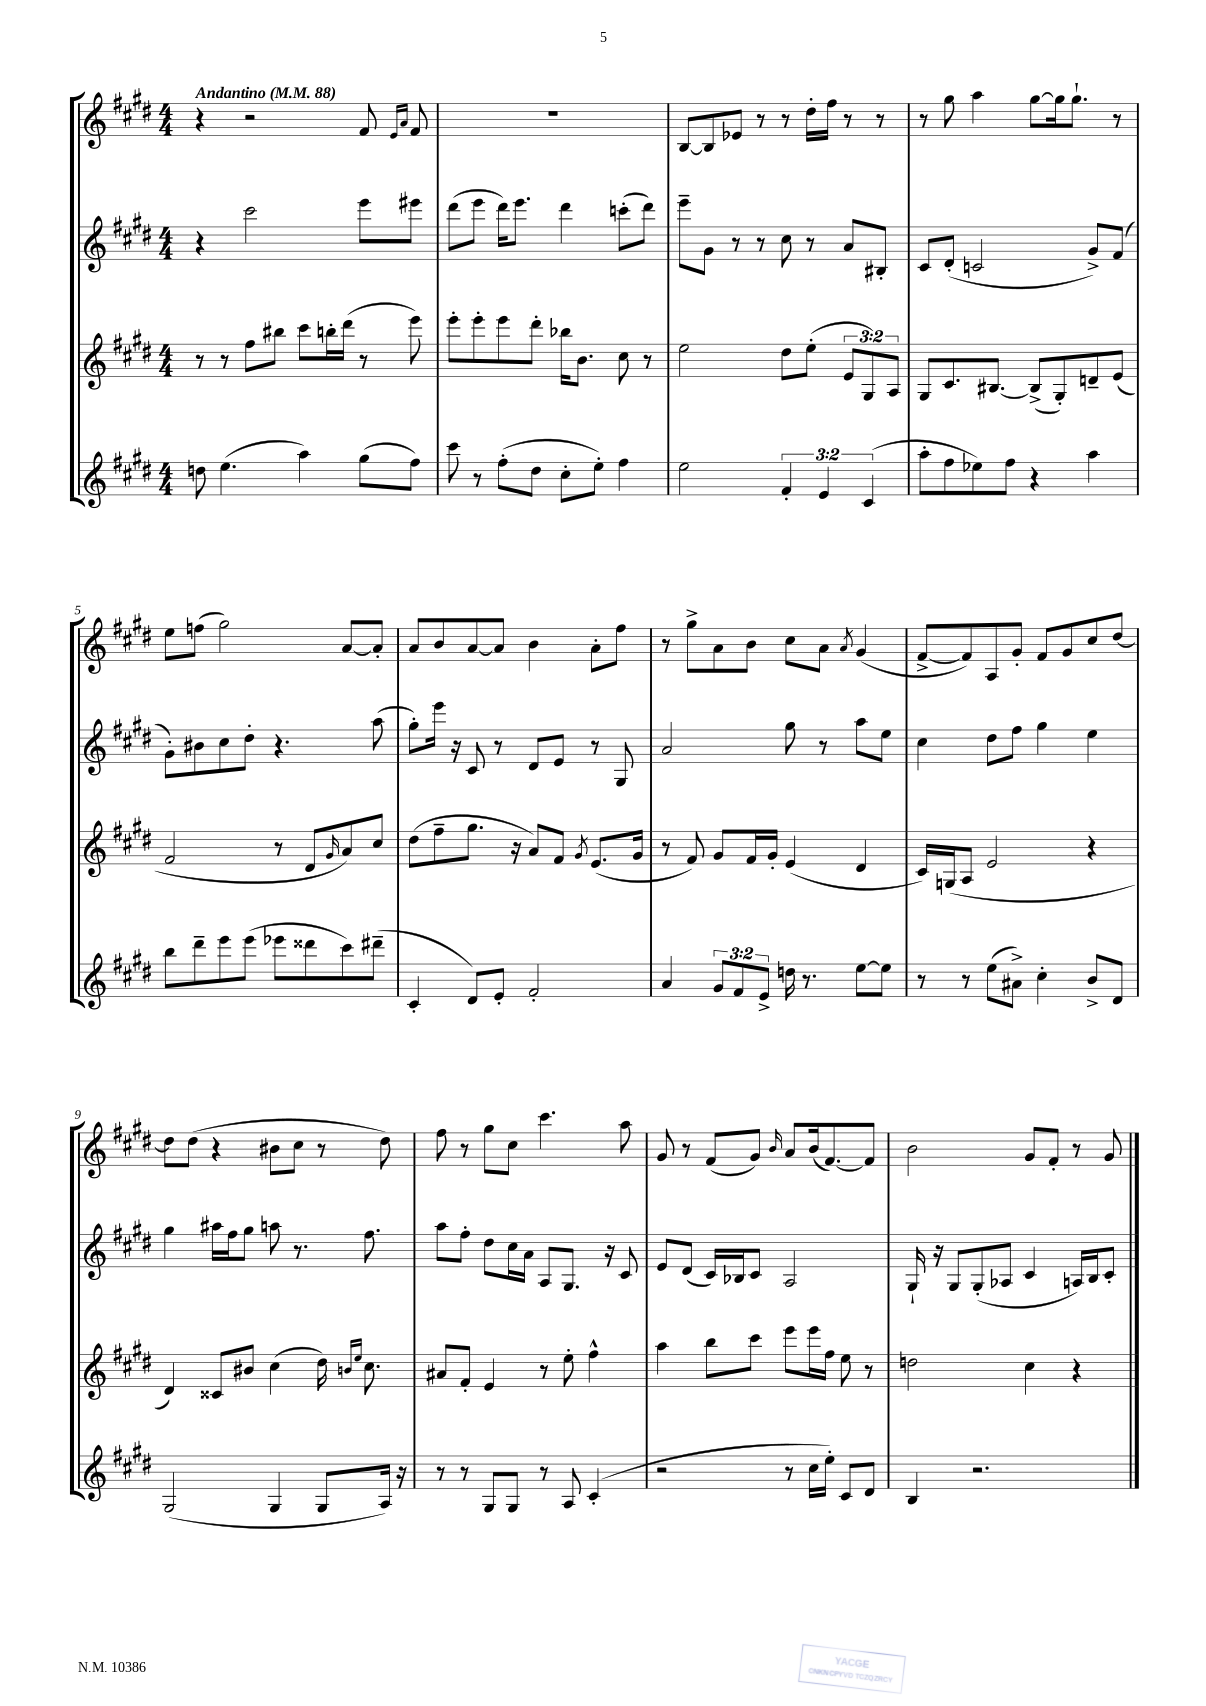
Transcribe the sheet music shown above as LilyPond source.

<<
\new StaffGroup <<
\new Staff = "s0" {
    \clef treble \key e \major \numericTimeSignature \time 4/4 \tempo "Andantino" 4 = 88
    r4 r2 fis'8 \grace { e'16 a'16 } fis'8 |
    R1 |
    b8~ b8 ees'8 r8 r8 dis''16-. fis''16 r8 r8 |
    r8 gis''8 a''4 gis''8~ gis''16 gis''8.-! r8 |
    e''8 f''8( gis''2) a'8~ a'8-. |
    a'8 b'8 a'8~ a'8 b'4 a'8-. fis''8 |
    r8 gis''8-> a'8 b'8 cis''8 a'8 \acciaccatura { a'8 } gis'4( |
    fis'8~-> fis'8) a8 gis'8-. fis'8 gis'8 cis''8 dis''8~ |
    dis''8 dis''8( r4 bis'8 cis''8 r8 dis''8) |
    fis''8 r8 gis''8 cis''8 cis'''4. a''8 |
    gis'8 r8 fis'8( gis'8) \grace { b'16 } a'8 b'16( fis'8.~) fis'8 |
    b'2 gis'8 fis'8-. r8 gis'8 \bar "|." |
}
\new Staff = "s1" {
    \clef treble \key e \major \numericTimeSignature \time 4/4
    r4 cis'''2 e'''8 eis'''8 |
    dis'''8( e'''8 dis'''16) e'''8. dis'''4 c'''8-.( dis'''8) |
    e'''8-- gis'8 r8 r8 cis''8 r8 a'8 bis8-. |
    cis'8 dis'8-.( c'2 gis'8->) fis'8( |
    gis'8-.) bis'8 cis''8 dis''8-. r4. a''8( |
    gis''8-.) e'''16 r16 cis'8 r8 dis'8 e'8 r8 gis8 |
    a'2 gis''8 r8 a''8 e''8 |
    cis''4 dis''8 fis''8 gis''4 e''4 |
    gis''4 ais''16 fis''16 gis''8 a''8 r8. fis''8. |
    a''8 fis''8-. dis''8 cis''16 a'16 a8 gis8. r16 cis'8 |
    e'8 dis'8( cis'16) bes16 cis'8 a2 |
    gis16-! r16 gis8 gis8-.( aes8 cis'4 a16) b16 cis'8-. \bar "|." |
}
\new Staff = "s2" {
    \clef treble \key e \major \numericTimeSignature \time 4/4 \override Staff.TupletNumber.text = #tuplet-number::calc-fraction-text
    r8 r8 fis''8 bis''8 cis'''8 b''16-. dis'''16( r8 e'''8) |
    e'''8-. e'''8-. e'''8 dis'''8-. bes''16 b'8. cis''8 r8 |
    e''2 dis''8 e''8-.( \tuplet 3/2 { e'8 gis8) a8 } |
    gis8 cis'8. bis8.~ bis8->( gis8-.) d'8-- e'8( |
    fis'2 r8 dis'8 \grace { gis'16 } a'8) cis''8 |
    dis''8( fis''8-- gis''8. r16 a'8) fis'8 \acciaccatura { gis'8 } e'8.( gis'16 |
    r8 fis'8) gis'8 fis'16 gis'16-. e'4( dis'4 |
    cis'16) g16( a8 e'2 r4 |
    dis'4) cisis'8 bis'8 cis''4( dis''16) \grace { b'16 e''16 } cis''8. |
    ais'8 fis'8-. e'4 r8 e''8-. fis''4-^ |
    a''4 b''8 cis'''8 e'''8 e'''16 fis''16 e''8 r8 |
    d''2 cis''4 r4 \bar "|." |
}
\new Staff = "s3" {
    \clef treble \key e \major \numericTimeSignature \time 4/4 \override Staff.TupletNumber.text = #tuplet-number::calc-fraction-text
    d''8 e''4.( a''4) gis''8( fis''8) |
    cis'''8 r8 fis''8-.( dis''8 cis''8-. e''8-.) fis''4 |
    e''2 \tuplet 3/2 { fis'4-. e'4 cis'4( } |
    a''8-. fis''8 ees''8) fis''8 r4 a''4 |
    b''8 dis'''8-- e'''8 e'''8( ees'''8 disis'''8 cis'''8) dis'''8--( |
    cis'4-. dis'8) e'8-. fis'2-. |
    a'4 \tuplet 3/2 { gis'8 fis'8 e'8-> } d''16 r8. e''8~ e''8 |
    r8 r8 e''8( ais'8->) cis''4-. b'8-> dis'8 |
    gis2( gis4 gis8 a16) r16 |
    r8 r8 gis8 gis8 r8 a8 cis'4-.( |
    r2 r8 cis''16 e''16-.) cis'8 dis'8 |
    b4 r2. \bar "|." |
}
>>
>>
